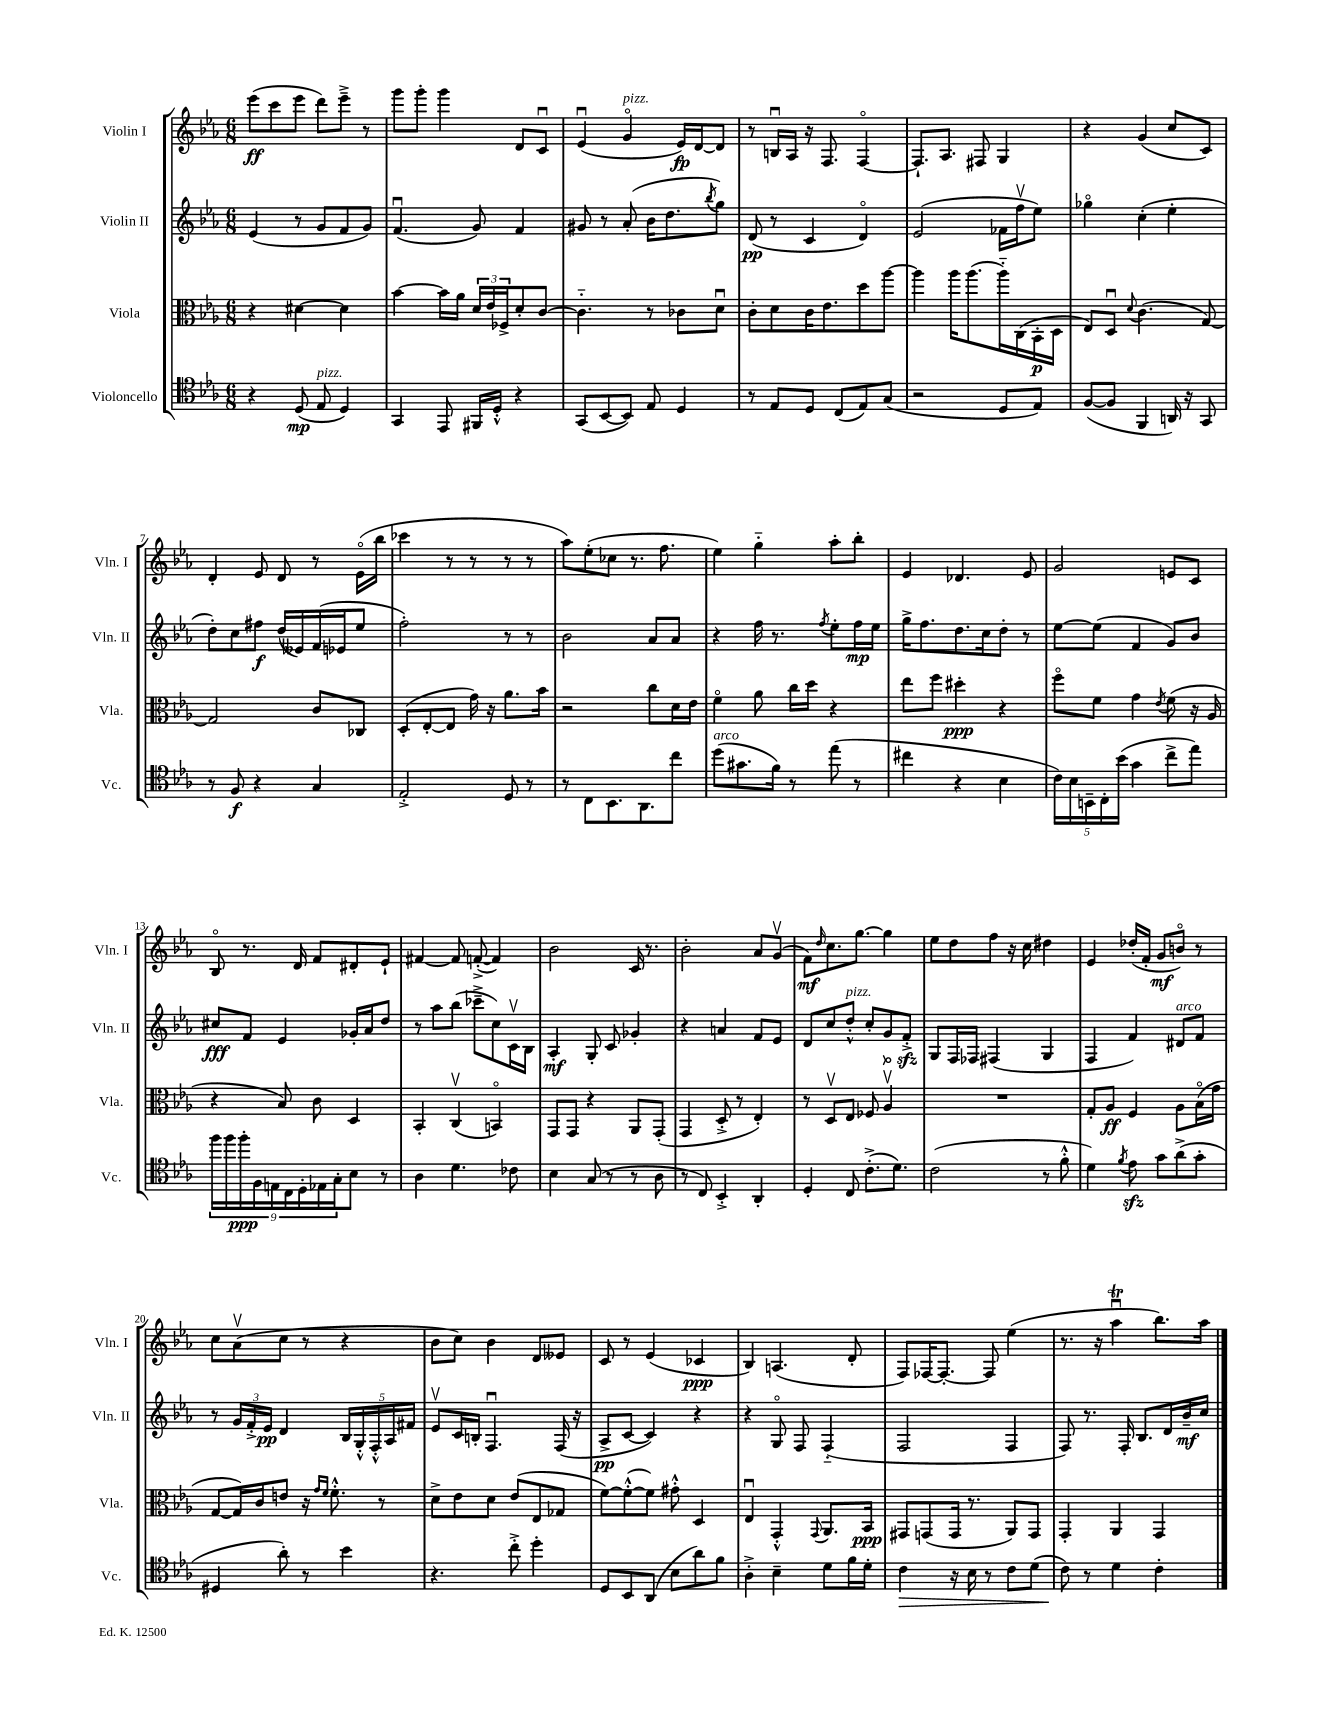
<<
\new StaffGroup <<
\new Staff = "s0" \with { instrumentName = "Violin I" shortInstrumentName = "Vln. I" } {
    \clef treble \key ees \major \numericTimeSignature \time 6/8
    ees'''8\ff( c'''8 ees'''8 d'''8) ees'''8---> r8 |
    g'''8 g'''8-. g'''4 d'8 c'8\downbow |
    ees'4\downbow( g'4\flageolet^\markup { \italic "pizz." } ees'16\fp) d'16~ d'8 |
    r8 b16\downbow aes16 r16 f8. f4~\flageolet |
    f8.-! aes8. fis8 g4 |
    r4 g'4( c''8 c'8) |
    d'4-. ees'8 d'8 r8 ees'16\flageolet( bes''16 |
    ces'''4 r8 r8 r8 r8 |
    aes''8) ees''8-.( ces''8 r8. f''8. |
    ees''4) g''4-_ aes''8-. bes''8-. |
    ees'4 des'4. ees'8 |
    g'2 e'8 c'8 |
    bes8\flageolet r8. d'16 f'8 dis'8-. ees'8-! |
    fis'4~ fis'8 f'8~-.->( f'4) |
    bes'2 c'16 r8. |
    bes'2-. aes'8 g'8\upbow( |
    f'8\mf) \grace { d''16 } c''8. g''8.~ g''4 |
    ees''8 d''8 f''8 r16 c''16 dis''4 |
    ees'4 des''16-.( f'16-. g'8\mf b'8\flageolet) r8 |
    c''8 aes'8\upbow( c''8 r8 r4 |
    bes'8 c''8) bes'4 d'8 eeses'8 |
    c'8 r8 ees'4( ces'4\ppp |
    bes4) a4.( d'8-. |
    f8) fes16~ fes8.~-. fes8 ees''4( |
    r8. r16 aes''4\downbow\trill bes''8.) aes''16 \bar "|." |
}
\new Staff = "s1" \with { instrumentName = "Violin II" shortInstrumentName = "Vln. II" } {
    \clef treble \key ees \major \numericTimeSignature \time 6/8
    ees'4( r8 g'8 f'8 g'8) |
    f'4.\downbow( g'8) f'4 |
    gis'8 r8 aes'8-.( bes'16 d''8. \acciaccatura { bes''8 } g''8) |
    d'8\pp( r8 c'4 d'4\flageolet) |
    ees'2( fes'16 f''16\upbow ees''8) |
    ges''4\flageolet c''4-.( ees''4-. |
    d''8-.) c''8 fis''8\f d''16( eeses'16) f'16( ees'16 ees''8 |
    f''2-.) r8 r8 |
    bes'2 aes'8 aes'8 |
    r4 f''16 r8. \acciaccatura { f''8 } ees''8-. f''16\mp ees''16 |
    g''16-> f''8. d''8. c''16 d''8-. r8 |
    ees''8~ ees''8( f'4 g'8) bes'8 |
    cis''8\fff f'8 ees'4 ges'16-. aes'16 d''8 |
    r8 aes''8 bes''8( ces'''8---> c''8) c'16\upbow bes16 |
    aes4-.\mf g8-. c'8 ges'4-. |
    r4 a'4 f'8 ees'8 |
    d'8 c''8 d''8-.-^^\markup { \italic "pizz." } c''8-. \once \override Hairpin.circled-tip = ##t g'8\> f'8-.->\sfz\! |
    g8 f16 fes16 fis4( g4 |
    f4 f'4) dis'8^\markup { \italic "arco" } f'8 |
    r8 \tuplet 3/2 { g'16 f'16-.-> ees'16\pp } d'4 \tuplet 5/4 { bes16 g16-.-^ f16-.-^ aes16 fis'16 } |
    ees'8\upbow c'16 b16-. f4.\downbow f16( r16 |
    aes8->\pp c'8~ c'4) r4 |
    r4 g8\flageolet f8 f4-_( |
    f2 f4 |
    f8) r8. f16-. bes8. d'16 bes'16--\mf c''16 \bar "|." |
}
\new Staff = "s2" \with { instrumentName = "Viola" shortInstrumentName = "Vla." } {
    \clef alto \key ees \major \numericTimeSignature \time 6/8
    r4 dis'4~ dis'4 |
    bes'4~ bes'16 aes'16 \tuplet 3/2 { d'16 ees'16 fes16-> } d'8-. c'8~ |
    c'4.-_ r8 ces'8 d'8\downbow |
    c'8-. d'8 c'16 ees'8. d''8 aes''8~ |
    aes''4 aes''16 aes''8.( aes''16-_) c16( bes,16-.\p d16 |
    ees8) d8\downbow \appoggiatura { d'8 } c'4.( g8~) |
    g2 c'8 ces8 |
    d8-.( ees8~-. ees8 g'16) r16 aes'8. bes'16 |
    r2 c''8 d'16 ees'16 |
    f'4\flageolet aes'8 c''16 d''16 r4 |
    ees''8 f''8 dis''4-.\ppp r4 |
    f''8\flageolet f'8 g'4 \acciaccatura { ees'8 } f'8( r16 aes16 |
    r4 bes8) c'8 d4 |
    bes,4-. c4\upbow( b,4\flageolet) |
    g,8 g,8 r4 aes,8 g,8-.( |
    g,4 d8-.-> r8 ees4-.) |
    r8 d8\upbow ees8 fes8 aes4\upbow |
    R2. |
    g8-. aes8\ff f4 aes8 bes16\flageolet( g'16 |
    g8~ g16) c'16 e'8 r16 \grace { g'16 f'16 } f'8.-.-^ r8 |
    d'8-> ees'8 d'8 ees'8( ees8 ges8 |
    f'8~) f'8~-.-^( f'8) gis'8-.-^ d4 |
    ees4\downbow g,4-.-^ \appoggiatura { g,8 } aes,8. bes,16\ppp |
    gis,8 g,8( g,16 r8. aes,8) g,8 |
    g,4-. aes,4 g,4 \bar "|." |
}
\new Staff = "s3" \with { instrumentName = "Violoncello" shortInstrumentName = "Vc." } {
    \clef tenor \key ees \major \numericTimeSignature \time 6/8
    r4 d8\mp( ees8^\markup { \italic "pizz." } d4) |
    g,4 ees,8 fis,16 d16-.-^ r4 |
    g,8( bes,8~ bes,8) ees8 d4 |
    r8 ees8 d8 c8( ees8) g8( |
    r2 d8 ees8) |
    f8~( f8 f,4 a,16) r16 g,8 |
    r8 f8\f r4 g4 |
    ees2-.-> d8 r8 |
    r8 c8 bes,8. aes,8. c''8 |
    d''8^\markup { \italic "arco" }( gis'8. f'16) r8 ees''8( r8 |
    cis''4 r4 bes4 |
    \tuplet 5/4 { c'16) bes16 b,16-- c16-. bes'16( } g'4 c''8-> ees''8) |
    \tuplet 9/8 { f''16 f''16 f''16-.\ppp f16 e16 c16 d16-. ees16 g16-. } bes8 r8 |
    aes4 d'4. ces'8 |
    bes4 g8( r8 r8 aes8 |
    r8 c8) bes,4-.-> aes,4-. |
    d4-. c8 c'8.-.->( d'8.) |
    c'2( r8 f'8-.-^ |
    d'4) \acciaccatura { f'8 } ees'8\sfz g'8 aes'8->( g'8-. |
    dis4 aes'8-.) r8 bes'4 |
    r4. c''8-.-> d''4-. |
    d8 bes,8 aes,8( bes8 aes'8) f'8 |
    aes4-.-> bes4-- d'8 f'16 d'16-. |
    c'4\> r16 bes16 r8 c'8 d'8( |
    c'8\!) r8 d'4 c'4-. \bar "|." |
}
>>
>>
